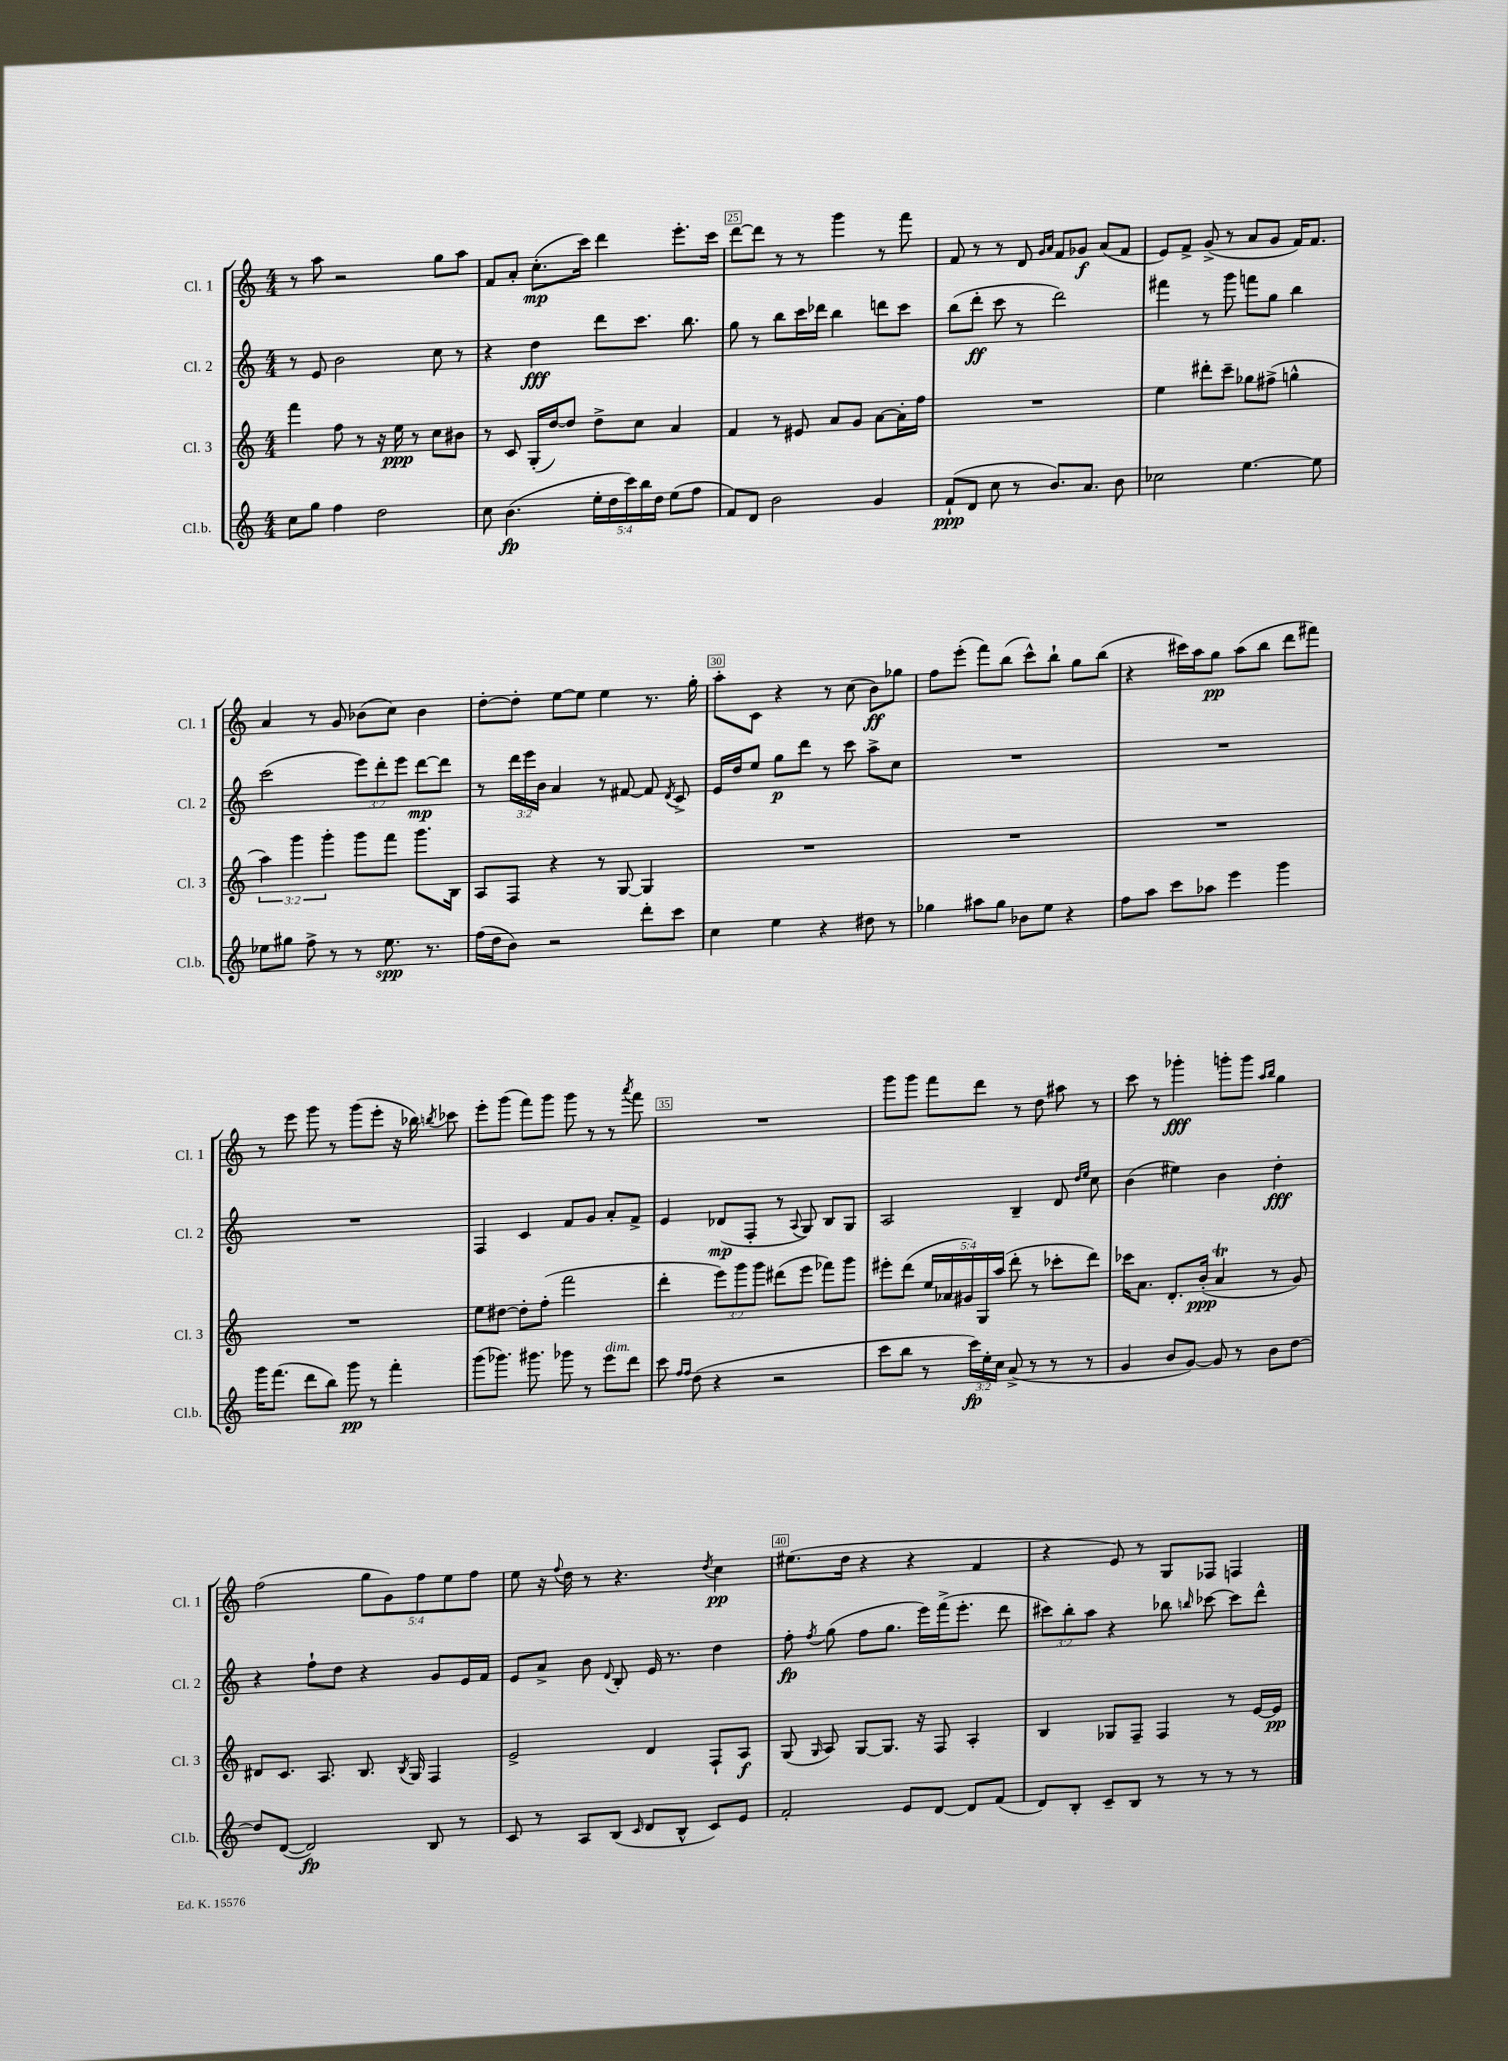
<<
\new StaffGroup <<
\new Staff = "s0" \with { instrumentName = "Cl. 1" shortInstrumentName = "Cl. 1" } {
    \clef treble \key c \major \numericTimeSignature \time 4/4 \override Staff.TupletNumber.text = #tuplet-number::calc-fraction-text
    \autoBeamOff r8 a''8 r2 g''8[ a''8] |
    f'8[ a'8]-. c''8.[-.\mp( c'''16]) d'''4 e'''8.[-. c'''16] |
    d'''8[~ d'''8] r8 r8 g'''4 r8 f'''8 |
    f'8 r8 r8 d'8 \grace { g'16[ a'16] } f'8[ ges'8]\f a'8[( f'8] |
    e'8[) f'8]-> g'8->( r8 a'8[ g'8] f'16[) f'8.] |
    a'4 r8 g'8 bes'8[( c''8]) bes'4 |
    d''8[~-. d''8]-. e''8[~ e''8] e''4 r8. g''16-. |
    a''8[-. c'8] r4 r8 c''8( b'8[\ff) ges''8] |
    f''8[ e'''8]-.( f'''8[) b''8]( c'''8[-^) b''8]-! g''8[ b''8]( |
    r4 cis'''16[) a''16 g''8]\pp a''8[( b''8] d'''8[ fis'''8]) |
    r8 e'''8 g'''8 r8 g'''8[( e'''8]-. r16 bes''16) \acciaccatura { b''8 } ces'''8 |
    e'''8[-. g'''8]( f'''8[) g'''8] g'''8 r8 r8 \acciaccatura { a'''8 } f'''8 |
    R1 |
    g'''8[ g'''8] f'''8[ d'''8] r8 d''8 ais''8 r8 |
    c'''8 r8 ges'''4-.\fff g'''8[-. g'''8] \grace { a''16[ b''16] } g''4 |
    f''2( \tuplet 5/4 { g''8[ g'8) f''8 e''8 f''8] } |
    e''8 r16 \appoggiatura { f''8 } d''16 r8 r4. \acciaccatura { d''8 } c''4\pp |
    eis''8.[( d''16] r4 r4 f'4 |
    r4 e'8) r8 g8[ fes8] f4 \bar "|." |
}
\new Staff = "s1" \with { instrumentName = "Cl. 2" shortInstrumentName = "Cl. 2" } {
    \clef treble \key c \major \numericTimeSignature \time 4/4 \override Staff.TupletNumber.text = #tuplet-number::calc-fraction-text
    \autoBeamOff r8 e'8 b'2 c''8 r8 |
    r4 d''4\fff d'''8[ c'''8.] b''8. |
    g''8 r8 b''8[ c'''16 des'''16] b''4 d'''8[ c'''8] |
    b''8[( d'''8]-.\ff c'''8 r8 d'''2) |
    fis'''4 r8 g'''8 f'''8[ g''8] b''4 |
    c'''2( \tuplet 3/2 { e'''8[) d'''8-. e'''8] } d'''8[~\mp d'''8] |
    r8 \tuplet 3/2 { d'''16[ e'''16 b'16] } a'4 r8 fis'8~ fis'8 \acciaccatura { d'8 } c'8-> |
    e'16[ d''16 e''8] g''8[\p d'''8] r8 c'''8 a''8[-> c''8] |
    R1 |
    R1 |
    R1 |
    f4 c'4 f'8[ g'8] a'8[-. f'8]-> |
    e'4 des'8[\mp( f8]-. r8 \appoggiatura { a8 } g8) b8[ g8] |
    a2 b4-- d'8 \grace { d''16[ e''16] } c''8 |
    b'4( eis''4) b'4 d''4-.\fff |
    r4 f''8[-! d''8] r4 g'8[ e'16 f'16] |
    e'8[ a'8]-> b'8 \appoggiatura { d'8 } b8-. e'16 r8. d''4 |
    f''8-.\fp \acciaccatura { f''8 } g''8( f''8[ g''8.] e'''16[) f'''16->( e'''8.]-. d'''8 |
    \tuplet 3/2 { cis'''8[) b''8-. a''8] } r4 bes''8 \grace { b''16 } ces'''8~ ces'''8[ d'''8]-^ \bar "|." |
}
\new Staff = "s2" \with { instrumentName = "Cl. 3" shortInstrumentName = "Cl. 3" } {
    \clef treble \key c \major \numericTimeSignature \time 4/4 \override Staff.TupletNumber.text = #tuplet-number::calc-fraction-text
    \autoBeamOff f'''4 f''8 r8 r16 e''16\ppp r8 c''8[ bis'8] |
    r8 c'8 g16[-.( d''16~) d''8] d''8[-> c''8] a'4 |
    f'4 r8 eis'8 a'8[ g'8] a'8[~ a'16-. f''16] |
    R1 |
    e''4 dis'''8[-. c'''8]-- ges''8[ fis''8]->( g''4-^ |
    \tuplet 3/2 { a''4) g'''4 g'''4-. } g'''8[ f'''8] g'''8.[ b16] |
    a8[ f8] r4 r8 g8~ g4 |
    R1 |
    R1 |
    R1 |
    R1 |
    e''8[ dis''8]~ dis''8[-. f''8]-.( f'''2 |
    d'''4-. \tuplet 3/2 { e'''8[) g'''8 g'''8] } dis'''8[( e'''8] fes'''8[) g'''8] |
    eis'''8[-. d'''8]( \tuplet 5/4 { e''16[ aes'16 gis'16) g16 a''16]( } d'''8-. r8 ces'''8[-. d'''8]) |
    ces'''16[ a'8.] d'8.[-. b'16]-.\ppp( a'4\trill r8 g'8) |
    dis'8[ c'8.] a8. b8. \acciaccatura { b8 } g16 f4 |
    e'2-> d'4 f8[-! a8]\f |
    g8( \grace { g16 } a8) g8[~ g8.] r16 f8 a4-. |
    b4 ges8[ f8]-- f4 r8 e'16[~ e'16]\pp \bar "|." |
}
\new Staff = "s3" \with { instrumentName = "Cl.b." shortInstrumentName = "Cl.b." } {
    \clef treble \key c \major \numericTimeSignature \time 4/4 \override Staff.TupletNumber.text = #tuplet-number::calc-fraction-text
    \autoBeamOff c''8[ g''8] f''4 d''2 |
    c''8 b'4.\fp( \tuplet 5/4 { e''16[-. d''16 c'''16) b''16 d''16] } e''8[( f''8] |
    f'8[) d'8] b'2 g'4 |
    f'8[-!\ppp( d'8] c''8 r8 b'8.[) a'8.] b'8 |
    ces''2 e''4.~ e''8 |
    ees''8[ gis''8] f''8-> r8 r8 ees''8.\spp r8. |
    f''16[( d''16 b'8]) r2 d'''8[-. c'''8] |
    c''4 e''4 r4 dis''8 r8 |
    ges''4 ais''8[ ges''8] bes'8[ e''8] r4 |
    f''8[ a''8] c'''8[ aes''8] e'''4 g'''4 |
    g'''16[ f'''8.]( d'''8[ b''8]) g'''8\pp r8 f'''4-. |
    g'''8[( ges'''8.]) gis'''8. ges'''8 r8 e'''8[^\markup { \italic "dim." } d'''8] |
    c'''8 \grace { f''16[ f''16] } d''8( r4 r2 |
    c'''8[ b''8] r8 \tuplet 3/2 { c'''16[\fp) e''16-. c''16] } a'8->( r8 r8 r8 |
    g'4 b'8[ g'8]~) g'8 r8 b'8[ d''8]~ |
    d''8[ d'8]~( d'2\fp) b8 r8 |
    c'8 r8 a8[ b8]( \grace { c'16 } d'8[ b8]-^ c'8[) e'8] |
    f'2-. e'8[ d'8]~ d'8[ f'8]( |
    d'8[) b8]-. c'8[-- b8] r8 r8 r8 r8 \bar "|." |
}
>>
>>
\layout { \context { \Score currentBarNumber = #23 \override BarNumber.break-visibility = ##(#f #t #t) barNumberVisibility = #(every-nth-bar-number-visible 5) \override BarNumber.stencil = #(make-stencil-boxer 0.1 0.3 ly:text-interface::print) } }
